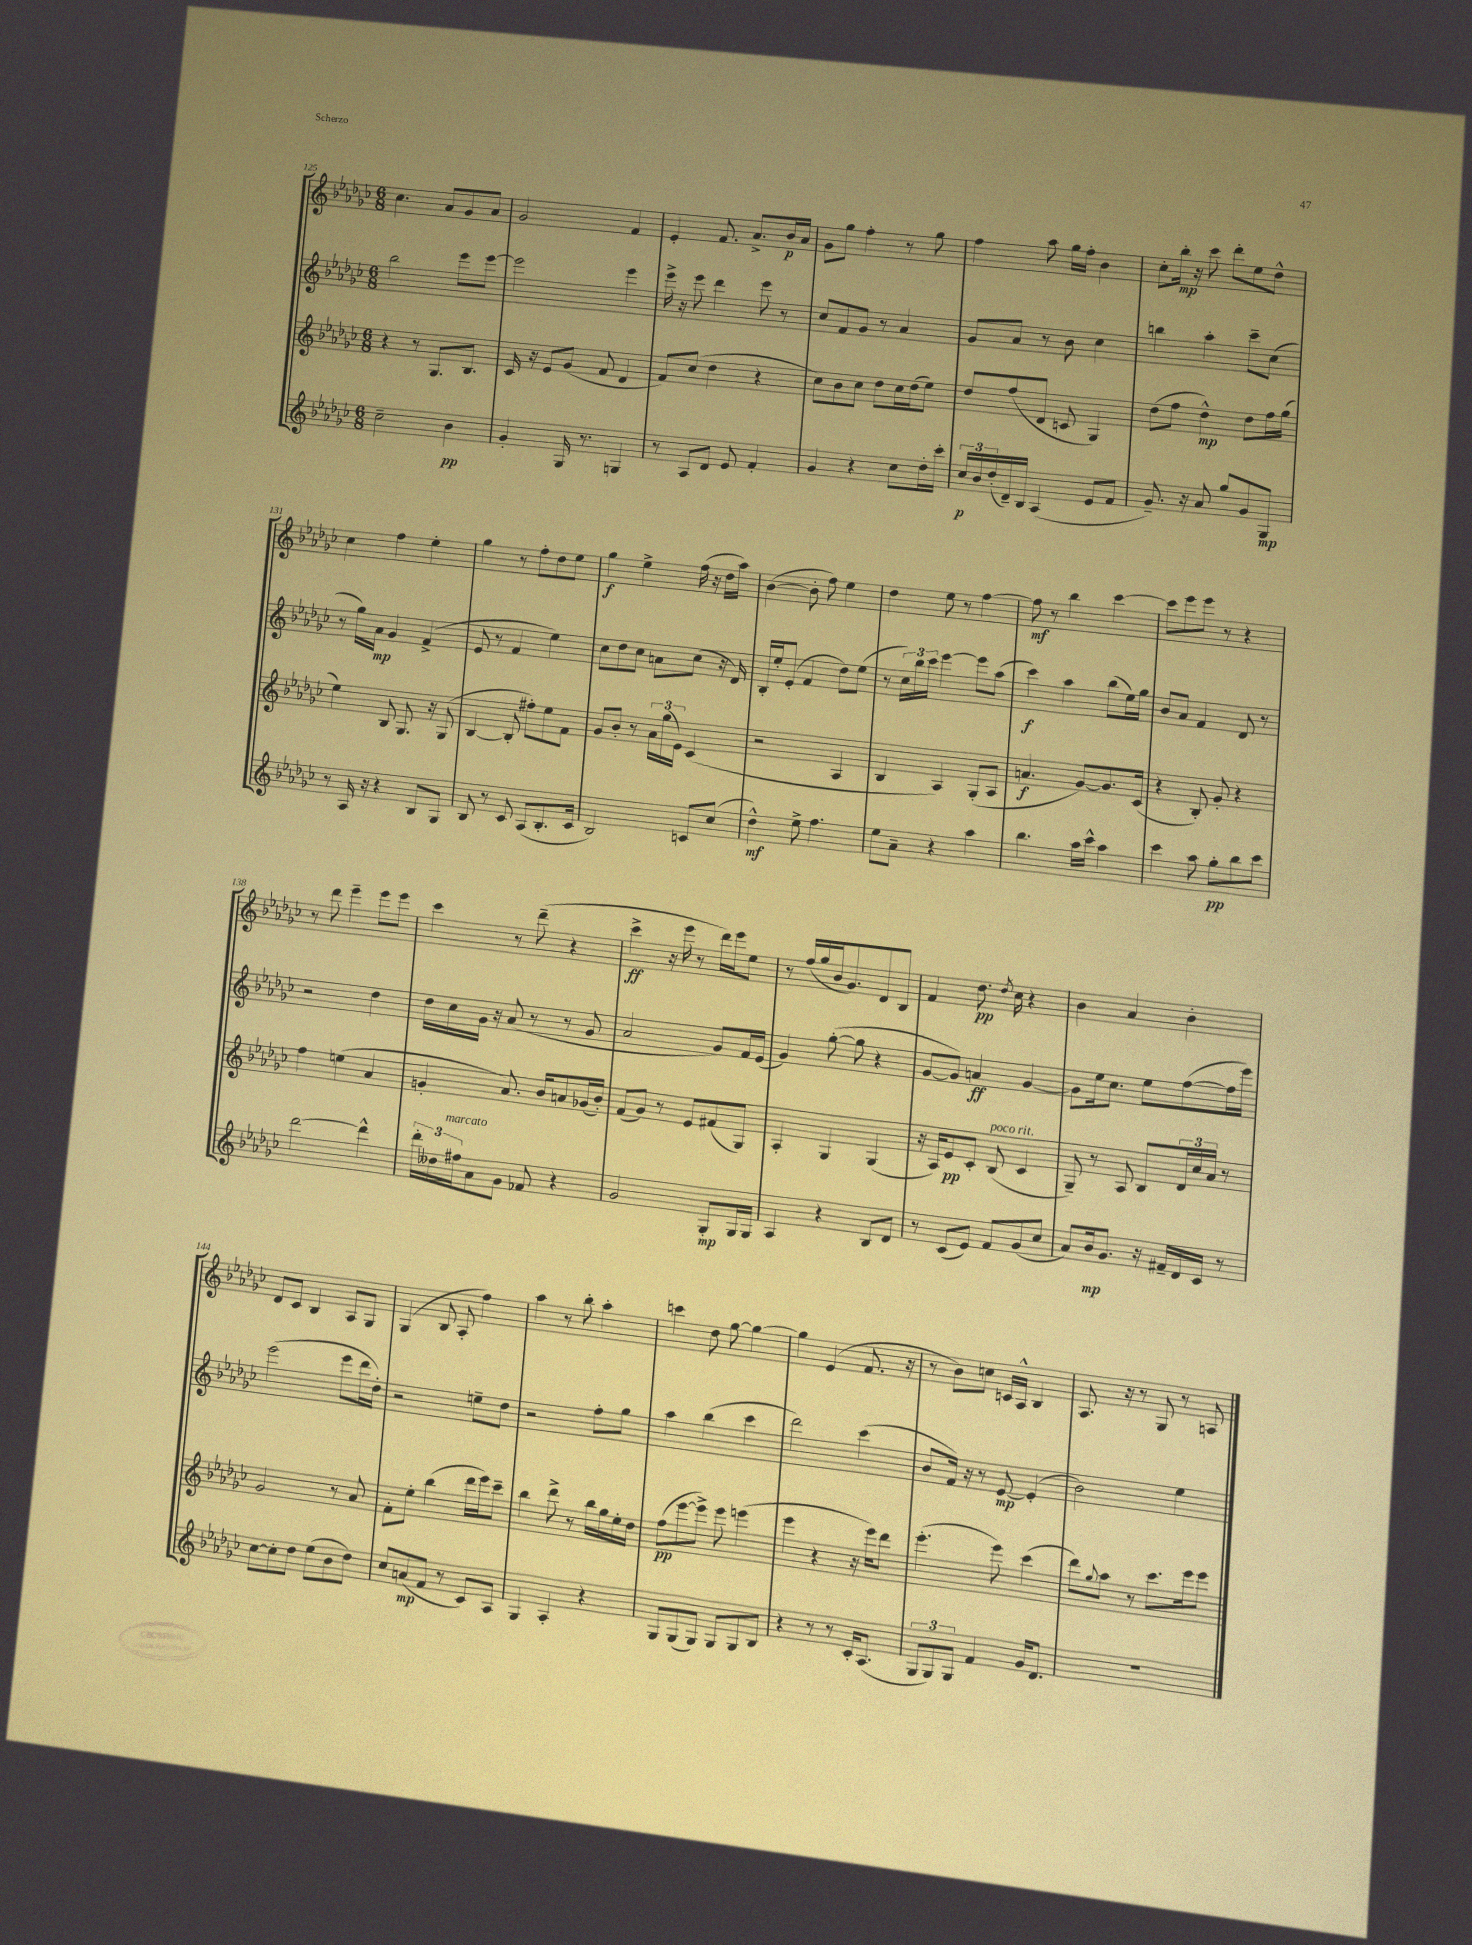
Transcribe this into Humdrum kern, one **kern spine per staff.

**kern	**dynam	**kern	**dynam	**kern	**dynam	**kern	**dynam
*part4	*part4	*part3	*part3	*part2	*part2	*part1	*part1
*staff4	*staff4	*staff3	*staff3	*staff2	*staff2	*staff1	*staff1
*clefG2	*	*clefG2	*	*clefG2	*	*clefG2	*
*k[b-e-a-d-g-c-]	*	*k[b-e-a-d-g-c-]	*	*k[b-e-a-d-g-c-]	*	*k[b-e-a-d-g-c-]	*
*M6/8	*	*M6/8	*	*M6/8	*	*M6/8	*
=125	=125	=125	=125	=125	=125	=125	=125
2cc-~\	.	4r	.	2bb-\	.	4.cc-\	.
.	.	8r	.	.	.	.	.
.	.	8.G-/L	.	.	.	8a-/L	.
4b-\	pp	.	.	8eee-\L	.	8g-/	.
.	.	8.B-/J	.	.	.	.	.
.	.	.	.	[8eee-\J	.	8a-/J	.
=126	=126	=126	=126	=126	=126	=126	=126
4g-'/	.	16c-/	.	2eee-\]	.	2g-/	.
.	.	16r	.	.	.	.	.
.	.	8e-/L	.	.	.	.	.
16G-/	.	(8g-/J	.	.	.	.	.
8.r	.	.	.	.	.	.	.
.	.	8f/	.	.	.	.	.
4Gn/	.	4d-/	.	4eee-\	.	4f/	.
=127	=127	=127	=127	=127	=127	=127	=127
8r	.	8f/L)	.	16eee-^\	.	4e-'/	.
.	.	.	.	16r	.	.	.
8A-/L	.	(8cc-/J	.	8eee-\	.	.	.
8d-/J	.	4dd-\	.	4ddd-\	.	8.f/	.
8e-/	.	.	.	.	.	.	.
.	.	.	.	.	.	8.a-^/L	.
4f'/	.	4r	.	8eee-\	.	.	.
.	.	.	.	8r	.	16b-/L	p
.	.	.	.	.	.	16a-/JJ	.
=128	=128	=128	=128	=128	=128	=128	=128
4g-/	.	8cc-\L)	.	8cc-/L	.	8g-\L	.
.	.	8b-\	.	8f/	.	8gg-\J	.
4r	.	8cc-\J	.	8g-/J	.	4ff'\	.
.	.	8dd-\L	.	8r	.	.	.
8cc-\L	.	16cc-\L	.	4a-/	.	8r	.
.	.	(16dd-\J	.	.	.	.	.
16dd-'\L	.	8ee-\J)	.	.	.	8gg-\	.
16ccc-'\JJ	.	.	.	.	.	.	.
=129	=129	=129	=129	=129	=129	=129	=129
24cc-/LL	p	8dd-/L	.	8g-/L	.	4ff\	.
24b-/	.	.	.	.	.	.	.
(24dd-'/	.	.	.	.	.	.	.
16d-~/)	.	(8ff/	.	8a-/J	.	.	.
16B-/JJ	.	.	.	.	.	.	.
(4A-/	.	8d-/J	.	8r	.	8aa-\	.
.	.	8cn/	.	8b-\	.	16gg-\LL	.
.	.	.	.	.	.	16ff'\JJ	.
8e-/L	.	4G-/)	.	4cc-\	.	4b-\	.
8f/J	.	.	.	.	.	.	.
=130	=130	=130	=130	=130	=130	=130	=130
8.g-~/)	.	(8dd-\L	.	4bbn\	.	8cc-'\L	.
.	.	8ff\J	.	.	.	16bb-'\Jk	mp
16r	.	.	.	.	.	16r	.
8a-/	.	4dd-^^\)	mp	4aa-'\	.	8ccc-\	.
8gg-/L	.	.	.	.	.	8ddd-'\L	.
8g-/	.	8dd-\L	.	8ccc-~\L	.	8ee-\	.
8G-/J	mp	16ff\L	.	(8cc-\J	.	8dd-^^\J	.
.	.	(16gg-\JJ	.	.	.	.	.
!!LO:LB:g=z
=131	=131	=131	=131	=131	=131	=131	=131
8r	.	4ee-\)	.	8r	.	4cc-\	.
16A-/	.	.	.	16gg-\LL)	.	.	.
16r	.	.	.	16a-\JJ	mp	.	.
4r	.	8B-/	.	4g-/	.	4ff\	.
.	.	8.G-/	.	.	.	.	.
8B-/L	.	.	.	(4f^/	.	4ee-'\	.
.	.	16r	.	.	.	.	.
8G-/J	.	(8G-/	.	.	.	.	.
=132	=132	=132	=132	=132	=132	=132	=132
8B-/	.	[4B-/	.	8e-/	.	4gg-\	.
8r	.	.	.	8r	.	.	.
8c-/	.	8B-'/]	.	4f/	.	8r	.
(8A-/L	.	8ff#X'\L)	.	.	.	8ff'\L	.
8.B-'/	.	8ee-\	.	4ee-\)	.	8dd-\	.
.	.	8f\J	.	.	.	8ee-\J	.
16c-/Jk	.	.	.	.	.	.	.
=133	=133	=133	=133	=133	=133	=133	=133
2B-/)	.	8g-/L	.	8cc-\L	.	4gg-\	f
.	.	8b-'/J	.	8dd-\	.	.	.
.	.	8r	.	8cc-\J	.	4ee-^\	.
.	.	24a-\LL	.	8an\L	.	.	.
.	.	(24gg-\	.	.	.	.	.
.	.	24e-\JJ)	.	.	.	.	.
8cn/L	.	(4c-/	.	(8cc-\J	.	(16ff\	.
.	.	.	.	.	.	16r	.
(8cc-/J	.	.	.	16r	.	16dd-\LL	.
.	.	.	.	16d-/)	.	16aa-\JJ)	.
=134	=134	=134	=134	=134	=134	=134	=134
4dd-^^\)	mf	2r	.	16B-'/LL	.	([4b-\	.
.	.	.	.	16ee-'/J	.	.	.
.	.	.	.	(8e-'/J	.	.	.
8ee-^\	.	.	.	4f/	.	8b-'\]	.
4.ff\	.	.	.	.	.	8ff\)	.
.	.	4A-/	.	8dd-\L)	.	4ee-\	.
.	.	.	.	(8ee-\J	.	.	.
=135	=135	=135	=135	=135	=135	=135	=135
8ee-\L	.	4B-/	.	8r	.	4dd-\	.
8a-~\J	.	.	.	24cc-\LL)	.	.	.
.	.	.	.	24bb-\	.	.	.
.	.	.	.	24ccc-\JJ	.	.	.
4r	.	4A-/)	.	[4eee-\	.	8ee-\	.
.	.	.	.	.	.	8r	.
4aa-\	.	(8G-'/L	.	8eee-\L]	.	[4ff\	.
.	.	8A-/J	.	(8aa-\J	.	.	.
=136	=136	=136	=136	=136	=136	=136	=136
4.bb-\	.	4.an/	f	4ccc-\)	f	8ff\]	mf
.	.	.	.	.	.	8r	.
.	.	.	.	4aa-\	.	4bb-\	.
16aa-\LL	.	[8g-/L)	.	.	.	.	.
16ccc-^^\JJ	.	.	.	.	.	.	.
4aa-\	.	8.g-/]	.	(8bb-\L	.	[4ccc-\	.
.	.	.	.	16ee-\L)	.	.	.
.	.	(16c-/Jk	.	16gg-\JJ	.	.	.
=137	=137	=137	=137	=137	=137	=137	=137
4ccc-\	.	4r	.	8b-/L	.	8ccc-\L]	.
.	.	.	.	8a-/J	.	8eee-\	.
8aa-\	.	8B-'/)	.	4f/	.	8eee-\J	.
8gg-'\L	pp	8g-'/	.	.	.	8r	.
8bb-\	.	4r	.	8d-/	.	4r	.
8ccc-\J	.	.	.	8r	.	.	.
!!LO:LB:g=z
=138	=138	=138	=138	=138	=138	=138	=138
[2ddd-\	.	4ff\	.	2r	.	8r	.
.	.	.	.	.	.	8ddd-\	.
.	.	(4een\	.	.	.	4eee-~\	.
4ddd-^^\]	.	4a-/	.	4dd-\	.	8eee-\L	.
.	.	.	.	.	.	8eee-\J	.
=139	=139	=139	=139	=139	=139	=139	=139
24ddd-'\LL	.	4gn'/	.	16dd-\LL	.	4ccc-\	.
24dd--X\	.	.	.	.	.	.	.
.	.	.	.	16cc-\	.	.	.
!LO:TX:a:i:t=marcato	!	!	!	!	!	!	!
24ff#X\J	.	.	.	.	.	.	.
8a-\	.	.	.	16g-\JJ	.	.	.
.	.	.	.	16r	.	.	.
8g-\J	.	8.a-/)	.	(8a-/	.	8r	.
8f-X/	.	.	.	8r	.	(8ddd-~\	.
.	.	16b-/KL	.	.	.	.	.
4r	.	8an/	.	8r	.	4r	.
.	.	(16g-X/L	.	8g-/	.	.	.
.	.	16b-'/JJ)	.	.	.	.	.
=140	=140	=140	=140	=140	=140	=140	=140
2g-/	.	(8f/L	.	2a-/	.	4ccc-^\	ff
.	.	8g-/J)	.	.	.	.	.
.	.	8r	.	.	.	16r	.
.	.	.	.	.	.	16eee-\	.
.	.	8e-/L	.	.	.	8r	.
8G-'/L	mp	(8f#X/	.	8g-/L)	.	16ddd-\LL)	.
.	.	.	.	.	.	16eee-\J	.
16G-/L	.	8G-/J)	.	16f/L	.	8ee-\J	.
16G-/JJ	.	.	.	(16e-/JJ	.	.	.
=141	=141	=141	=141	=141	=141	=141	=141
4A-/	.	4A-'/	.	4g-/)	.	8r	.
.	.	.	.	.	.	(16ff/LL	.
.	.	.	.	.	.	16gg-/	.
4r	.	4G-/	.	([8gg-'\	.	16b-/J	.
.	.	.	.	.	.	8.g-/)	.
.	.	.	.	8gg-\]	.	.	.
8B-/L	.	(4G-/	.	4r	.	8d-/	.
8d-/J	.	.	.	.	.	8B-/J	.
=142	=142	=142	=142	=142	=142	=142	=142
8r	.	16r	.	[8g-/L	.	4f/	.
.	.	16A-/KL)	.	.	.	.	.
(8c-/L	.	8e-/	pp	8g-/J])	.	.	.
8e-/J)	.	8c-'/J	.	4an/	ff	8.dd-\	pp
!	!	!LO:TX:a:i:t=poco rit.	!	!	!	!	!
8f/L	.	(8B-/	.	.	.	.	.
.	.	.	.	.	.	8qdd-/	.
.	.	.	.	.	.	16cc-\	.
(8g-/	.	4c-/	.	[4g-/	.	4r	.
8cc-/J	.	.	.	.	.	.	.
=143	=143	=143	=143	=143	=143	=143	=143
8a-/L)	.	8G-~/)	.	8g-\L]	.	4b-\	.
16b-/k	mp	8r	.	16ee-\k	.	.	.
8.g-/J	.	.	.	8.cc-\J	.	.	.
.	.	8A-/	.	.	.	4a-/	.
16r	.	8B-/L	.	8ee-\L	.	.	.
16f#X~/LL	.	.	.	.	.	.	.
16d-/	.	24d-/L	.	([8ff\	.	4b-'\	.
.	.	24cc-/	.	.	.	.	.
16c-/JJ	.	.	.	.	.	.	.
.	.	24a-/JJ	.	.	.	.	.
8r	.	8r	.	16ff\L]	.	.	.
.	.	.	.	16eee-\JJ)	.	.	.
!!LO:LB:g=z
=144	=144	=144	=144	=144	=144	=144	=144
[8cc-\L	.	2g-/	.	(2eee-\	.	8d-/L	.
8cc-'\]	.	.	.	.	.	8c-/J	.
8dd-\J	.	.	.	.	.	4B-/	.
(8ee-\L	.	.	.	.	.	.	.
8b-\	.	8r	.	8eee-\L	.	8A-/L	.
8dd-\J)	.	8a-/	.	16ddd-\L	.	8G-/J	.
.	.	.	.	16dd-'\JJ)	.	.	.
=145	=145	=145	=145	=145	=145	=145	=145
8cc-/L	.	8f'\L	.	2r	.	(4G-/	.
(8an/	mp	8ee-'\J	.	.	.	.	.
8f/J	.	(4bb-\	.	.	.	8B-/	.
8r	.	.	.	.	.	8A-'/	.
8c-/L)	.	16ddd-\LL	.	8een~\L	.	4ff\)	.
.	.	16eee-\J)	.	.	.	.	.
8A-/J	.	8ccc-~\J	.	8dd-\J	.	.	.
=146	=146	=146	=146	=146	=146	=146	=146
4G-/	.	4bb-\	.	2r	.	4aa-\	.
4A-'/	.	8ddd-^\	.	.	.	8r	.
.	.	8r	.	.	.	8bb-'\	.
4r	.	16bb-\LL	.	8ff'\L	.	4aa-'\	.
.	.	16gg-\	.	.	.	.	.
.	.	16ee-'\	.	8gg-\J	.	.	.
.	.	16dd-\JJ	.	.	.	.	.
=147	=147	=147	=147	=147	=147	=147	=147
8G-/L	.	(8ff\L	pp	4aa-\	.	4cccn\	.
(8G-/	.	[8eee-\	.	.	.	.	.
8G-/J)	.	8eee-^\J])	.	(4bb-\	.	8dd-\	.
8G-/L	.	8eee-\	.	.	.	[8gg-\	.
8G-/	.	(4eeen\	.	4ccc-\	.	4gg-\_	.
8B-/J	.	.	.	.	.	.	.
=148	=148	=148	=148	=148	=148	=148	=148
4r	.	4eee-\	.	2ddd-\)	.	4gg-\]	.
8r	.	4r	.	.	.	(4e-/	.
8r	.	.	.	.	.	.	.
16c-'/KL	.	16r	.	(4ccc-\	.	8.f/	.
(8.A-/J	.	16eee-\KL)	.	.	.	.	.
.	.	8ddd-\J	.	.	.	.	.
.	.	.	.	.	.	16r	.
=149	=149	=149	=149	=149	=149	=149	=149
12G-/L	.	(4.eee-'\	.	8b-/L	.	8r	.
12G-/)	.	.	.	.	.	.	.
.	.	.	.	16f/Jk)	.	8b-\L)	.
12G-/J	.	.	.	.	.	.	.
.	.	.	.	16r	.	.	.
4f/	.	.	.	8r	.	8ccn\J	.
.	.	8eee-\)	.	[8e-/	mp	16cn/LL	.
.	.	.	.	.	.	16A-^^/JJ	.
16g-/KL	.	(4ccc-\	.	(4e-'/]	.	4B-/	.
8.d-/J	.	.	.	.	.	.	.
=150	=150	=150	=150	=150	=150	=150	=150
2.r	.	8ddd-\L)	.	2b-\)	.	8.A-/	.
.	.	8qqgg-/	.	.	.	.	.
.	.	8aa-\J	.	.	.	.	.
.	.	.	.	.	.	16r	.
.	.	8r	.	.	.	8r	.
.	.	8.ccc-\L	.	.	.	8G-/	.
.	.	.	.	4ee-\	.	8r	.
.	.	16eee-\k	.	.	.	.	.
.	.	8eee-\J	.	.	.	8An/	.
==	==	==	==	==	==	==	==
*-	*-	*-	*-	*-	*-	*-	*-
